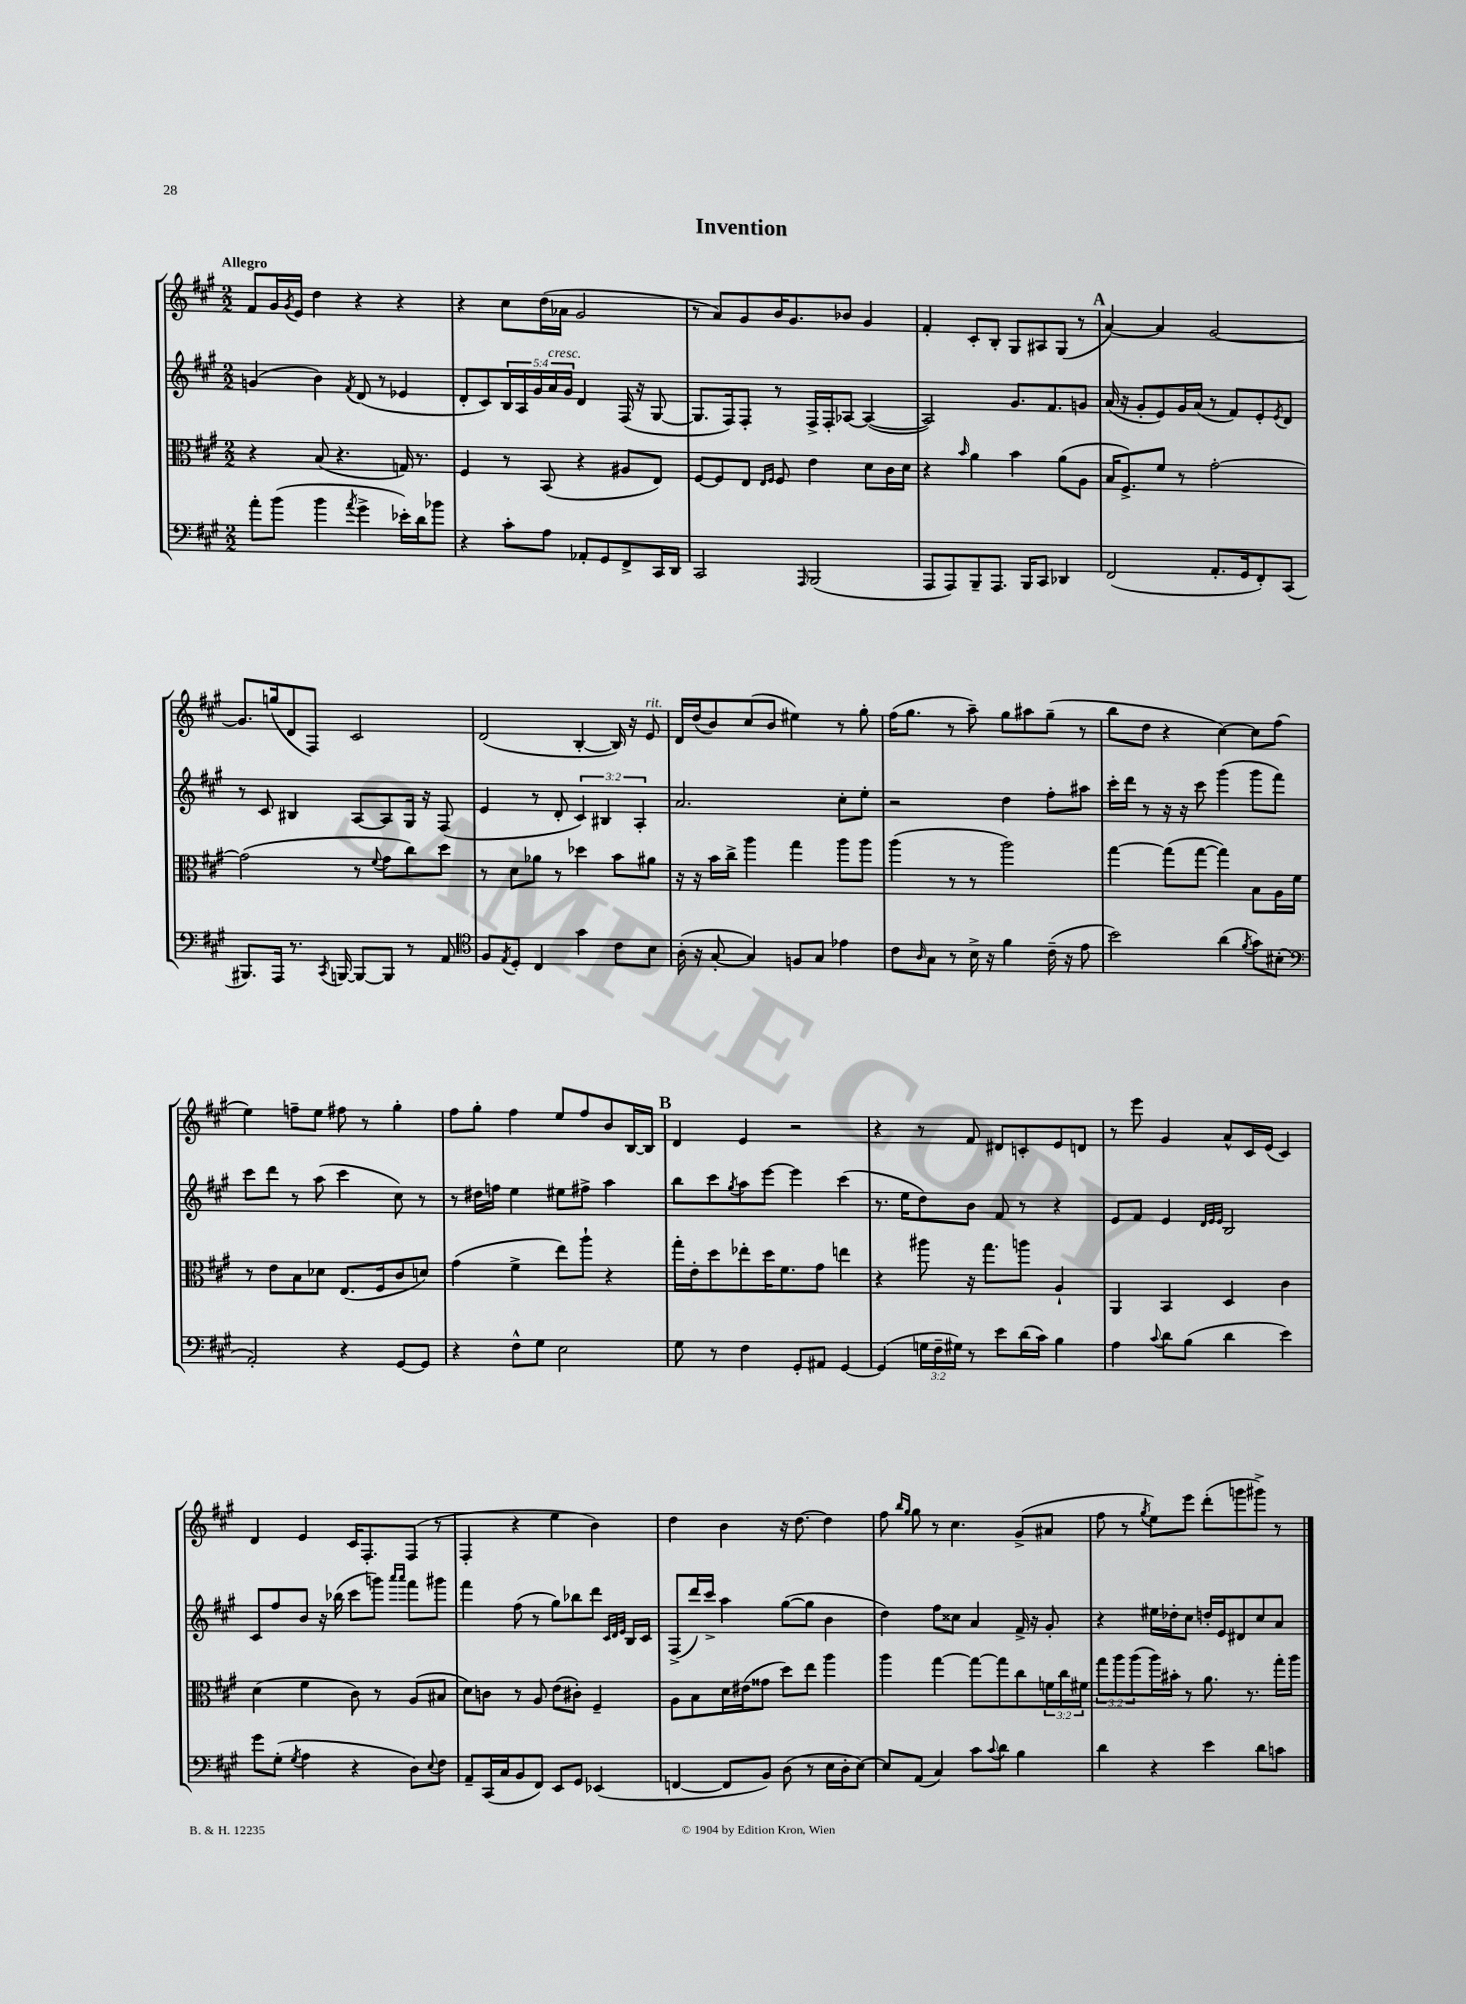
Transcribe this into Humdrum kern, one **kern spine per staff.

**kern	**kern	**kern	**kern
*staff4	*staff3	*staff2	*staff1
*clefF4	*clefC3	*clefG2	*clefG2
*k[f#c#g#]	*k[f#c#g#]	*k[f#c#g#]	*k[f#c#g#]
*M2/2	*M2/2	*M2/2	*M2/2
8a'\L	4r	(4g/	8f#/L
(8b\J	.	.	16g#/L
.	.	.	8qg#/
.	.	.	16e/JJ
4b\	(8B/	4b\)	4dd\
.	4.r	.	.
8qa/	.	8qf#/	.
4g#^\	.	(8d/	4r
.	.	8r	.
16e-'\LL)	16G/)	4e-/	4r
16d\J	8.r	.	.
8b-\J	.	.	.
=	=	=	=
4r	4F#/	8d'/L	4r
.	.	8c#/)	.
8c#'\L	8r	20B/L	8cc#\L
.	.	20A/	.
.	.	20g#/	.
8A\J	(8BB/	.	(16dd\L
.	.	20a/	.
.	.	.	16a-\JJ
.	.	20g#/JJ	.
8AA-'/L	4r	4d/	2g#/
8GG#/	.	.	.
8FF#^/	8A#/L	(16F#/	.
.	.	16r	.
16CC#/L	8E/J)	[8G#/	.
16DD/JJ	.	.	.
=	=	=	=
2CC#/	[8F#/L	8.G#/]L	8r
.	8F#/]	.	8a/L)
.	.	16F#/k)	.
.	8E/J	8F#'/J	8g#/
.	16qqE/LL	.	.
.	16qqF#/JJ	.	.
.	8F#/	8r	16b/K
.	.	.	8.g#/
16qqAAA/	.	.	.
(2BBB/	4e\	16F#^/LL	.
.	.	16F#'/J	.
.	.	[8A-/J	8b-/J
.	8d\L	(4A-/_	4g#/
.	16c#\L	.	.
.	16d\JJ	.	.
=	=	=	=
8AAA/L	4r	2A-/])	4f#'/
8AAA/)	.	.	.
.	16qqb/	.	.
8BBB~/	4a\	.	8c#'/L
8.AAA/J	.	.	8B'/J
.	4b\	8.g#/L	8G#/L
16BBB/LK	.	.	.
8CC#/J	.	.	8A#/
.	.	8.f#/	.
4DD-/	(8a\L	.	(8G#/J
.	8A\J	8g/J	8r
=	=	=	=
(2FF#/	16B/LK	(16a/	[4a/)
.	8.F#^/)	16r	.
.	.	8g#'/L	.
.	8f#/J	8e/)	4a/]
.	8r	16g#/L	.
.	.	(16a/JJ	.
8.AA'/L	[2g#'\	8r	[2g#/
.	.	8f#/L)	.
16GG#/k	.	.	.
8FF#'/)	.	8e'/	.
.	.	8qe/	.
(8CC#/J	.	8d/J	.
=	=	=	=
8.BBB#/L)	(2g#\]	8r	8.g#/]L
.	.	8c#/	.
16AAA/Jk	.	.	(16gg/k
8.r	.	4B#/	8d/
.	.	.	8F#/J)
8qCC#/	.	.	.
[16BBB/	.	.	.
8BBB/_L	8r	[8A/L	2c#/
.	8qqf#/	.	.
8BBB/]J	8g#\L	8A/]	.
8r	8cc#\)	16G#/Jk	.
.	.	16r	.
8AA/	8dd\J	(8F#/	.
=	=	=	=
*clefC4	*	*	*
8F#/L	8r	4e/	(2d/
8qE/	.	.	.
8D'/J	8d\L	.	.
4C#/	8a-\J	8r	.
.	8r	8d'/	.
4g#\	4dd-\	6c#/)	[4B'/
.	.	6B#/	.
8c#\L	8b\L	.	16B/])
.	.	.	16r
.	.	6A'/	.
8B\J	8a#\J	.	8e/
=	=	=	=
(16A'\	16r	2.a/	16d/LL
16r	16r	.	(16dd/J
[8G#'/	16b\LL	.	8b/)
.	16cc#^\JJ	.	.
4G#/])	4aa\	.	(8cc#/
.	.	.	8b/J
8F/L	4gg#\	.	4ee#\)
8G#/J	.	.	.
4e-\	8aa\L	8cc#'\L	8r
.	8aa\J	8ee'\J	8gg#'\
=	=	=	=
8c#\L	(4aa\	2r	(16ff#\LK
.	.	.	8.gg#\J
16qqA/	.	.	.
8G#\J	.	.	.
8r	8r	.	8r
16B^\	8r	.	8aa~\)
16r	.	.	.
4f#\	2aa\)	4dd\	8gg#\L
.	.	.	8aa#\
(16c#~\	.	8ff#'\L	(8gg#~\J
16r	.	.	.
8e\	.	8aa#\J	8r
=	=	=	=
2b\)	[4gg#\	16ccc#'\LL	8bb\L
.	.	16ddd\JJ	.
.	.	8r	8dd\J
.	(8gg#\]L	16r	4r
.	.	16r	.
.	[8gg#\J	8ccc#\	.
(4a\	4gg#\])	(4ggg#\	[4cc#\)
8qf#/	.	.	.
8g#\L)	8B\L	8ggg#\L	8cc#\]L
(8B#'\J	16A\L	8fff#\J)	(8ff#\J
.	16f#\JJ	.	.
=	=	=	=
*clefF4	*	*	*
2AA'/)	8r	8ccc#\L	4ee\)
.	8e\L	8ddd\J	.
.	8B\	8r	8ff~\L
.	8d-\J	(8aa\	8ee\J
4r	(8.E/L	4ccc#\	8ff#\
.	.	.	8r
.	16F#/k	.	.
[8GG#/L	8c#/	8cc#\)	4gg#'\
8GG#/]J	8d/J)	8r	.
=	=	=	=
4r	(4g#\	8r	8ff#\L
.	.	16dd#\LL	8gg#'\J
.	.	16ff\JJ	.
8F#^^\L	4f#^\	4ee\	4ff#\
8G#\J	.	.	.
2E\	8ee\L)	8ee#\L	8ee/L
.	8aa`\J	8ff#^\J	8ff#/
.	4r	4aa\	8b/
.	.	.	[16B/L
.	.	.	16B/]JJ
=	=	=	=
8G#\	16gg#'\LL	8bb\L	4d/
.	16e'\J	.	.
8r	8dd\	8ccc#\	.
.	.	8qgg#/	.
4F#\	8ee-'\	8aa\	4e/
.	16dd\K	[8eee\J	.
.	8.f#\	.	.
8GG#'/L	.	4eee\]	2r
8AA#/J	8g#\J	.	.
[4GG#/	4ee\	(4ccc#\	.
=	=	=	=
(4GG#/]	4r	8.r	4r
.	.	16ee\LK	.
24G\LL	8aa#\	8dd\)	8r
24F#~\	.	.	.
24G#\JJ)	.	.	.
8r	16r	8b\J	8f#/
.	8.gg#\L	.	.
8e\L	.	8f#/	8d#/L
(16d\L	8aa\J	8r	8c'/
16c#\JJ)	.	.	.
4B\	4A`/	4r	8e/
.	.	.	8d/J
=	=	=	=
4A\	4AA/	8e/L	8r
.	.	8f#/J	8eee\
8qqc#/	.	.	.
8d\L	4BB/	4e/	4g#/
(8B\J	.	.	.
.	.	32qqd/LLL	.
.	.	32qqe/	.
.	.	32qqe/JJJ	.
4d\	4D/	2B/	8a^^/L
.	.	.	16c#/L
.	.	.	(16e/JJ
4e\)	4c#\	.	4c#/)
=	=	=	=
8g#\L	(4d\	8c#/L	4d/
(8G#'\J	.	8ff#/	.
8qG#/	.	.	.
4A\	4f#\	8b/J	4e/
.	.	16r	.
.	.	(16bb-\	.
4r	8c#\)	8ccc#\L	16c#/LK
.	.	.	8.F#'/
.	8r	8ggg\J)	.
.	.	16qqaaa/LL	.
.	.	16qqaaa/JJ	.
8D\L)	(8A/L	8fff#\L	(8F#/J
8qqE/	.	.	.
8F#\J	8B#/J	8ggg#\J	8r
=	=	=	=
8AA~/L	8d\L)	4fff#\	4F#'/
(16CC#/L	8c\J	.	.
16C#/J	.	.	.
8BB/	8r	(8ff#\	4r
8FF#/J)	8A/	8r	.
8EE/L	(8e\L	8gg#\L)	4ee\
8GG#/J	8c#'\J)	8bb-\	.
(4EE-/	4F#~/	8ddd\J	4b\)
.	.	32qqc#/LLL	.
.	.	32qqd/	.
.	.	32qqe/JJJ	.
.	.	16B/LL	.
.	.	16c#/JJ	.
=	=	=	=
[4FF/	8A\L	(8F#^/L	4dd\
.	8B\	16ddd/L)	.
.	.	16ccc#^/JJ	.
8FF/]L	16d\L	4aa\	4b\
.	(16e#\J	.	.
8BB/J)	8g##\J	.	.
(8D\	8dd\L)	([8gg#\L	16r
.	.	.	[8.dd\
8r	8ee\J	8gg#\]J	.
16E\LL	4aa\	4b\	4dd\]
16D'\J	.	.	.
[8E\J)	.	.	.
=	=	=	=
8E/]L	4aa\	4dd\)	8ff#\
.	.	.	16qqbb/LL
.	.	.	16qqgg#/JJ
(8AA/J	.	.	8gg#\
4C#/)	[4gg#\	8ff#\L	8r
.	.	8cc##\J	4.cc#\
8c#\L	8gg#\_L	4a/	.
8qqc#/	.	.	.
8d\J	8gg#\]	.	.
4B\	8cc#\	16f#^/	(8g#^/L
.	.	16r	.
.	24f\L	8g#'/	8a#/J
.	24cc#\	.	.
.	24f#\JJ	.	.
=	=	=	=
4d\	12gg#\L	4r	8ff#\
.	12aa\	.	.
.	.	.	8r
.	(12aa\	.	.
.	.	.	8qgg#/
4r	16aa\L)	16ee#\LL	8ee\L)
.	16b#'\JJ	16dd-'\J	.
.	8r	8cc#\J	8eee\J
4e\	8.a\	16dd'/LL	(8ddd'\L
.	.	16e/J	.
.	.	8d#/	8ggg\
.	8.r	.	.
8d\L	.	8cc#/	8ggg#^\J)
8c\J	16gg#'\LL	8a/J	8r
.	16aa\JJ	.	.
==	==	==	==
*-	*-	*-	*-
